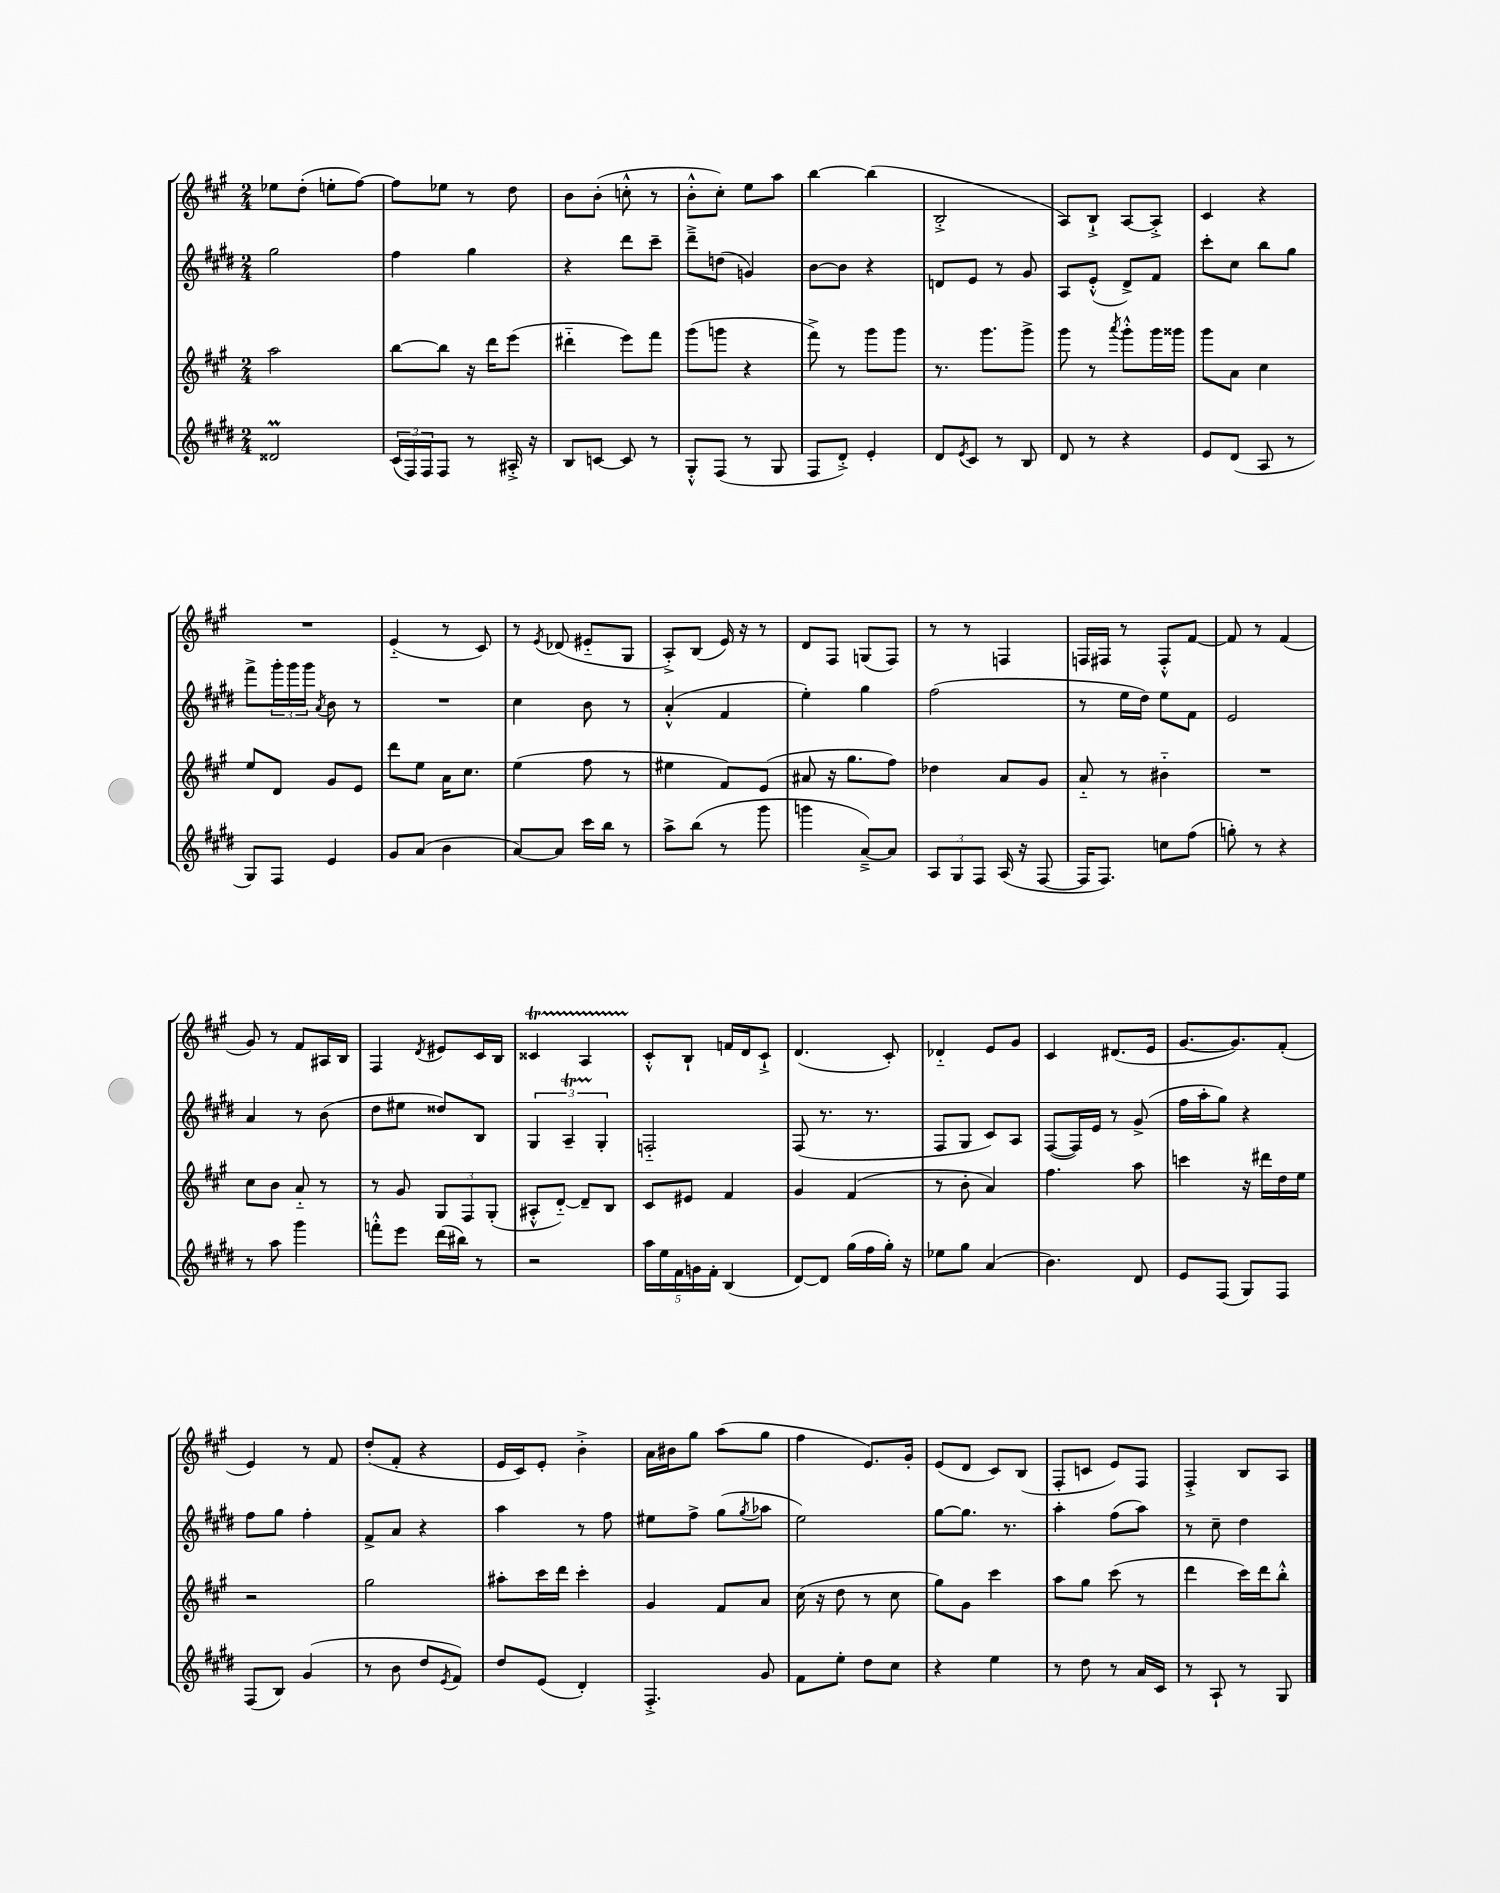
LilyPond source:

<<
\new StaffGroup <<
\new Staff = "s0" {
    \clef treble \key a \major \numericTimeSignature \time 2/4
    ees''8 d''8-.( e''8-. fis''8~) |
    fis''8 ees''8 r8 d''8 |
    b'8 b'8-.( c''8-.-^ r8 |
    b'8-.-^ cis''8-.) e''8 a''8 |
    b''4~ b''4( |
    b2-.-> |
    a8) b8-!-> a8~ a8-.-> |
    cis'4 r4 |
    R2 |
    e'4-_( r8 cis'8) |
    r8 \acciaccatura { e'8 } des'8( eis'8-_ gis8 |
    a8-.->) b8( e'16) r16 r8 |
    d'8 fis8 g8( fis8) |
    r8 r8 f4 |
    f16 fis16 r8 fis8-.-^ fis'8~ |
    fis'8 r8 fis'4( |
    gis'8) r8 fis'8 ais16 b16 |
    fis4 \acciaccatura { d'8 } eis'8 cis'16 b16 |
    cisis'4\startTrillSpan a4 |
    cis'8-.-^\stopTrillSpan b8-! f'16 d'16 cis'8-!-> |
    d'4.( cis'8-.) |
    des'4-_ e'8 gis'8 |
    cis'4 dis'8.( e'16 |
    gis'8.~ gis'8.) fis'8-.( |
    e'4) r8 fis'8 |
    d''8-.( fis'8-. r4 |
    e'16 cis'16) e'8-. b'4-.-> |
    a'16 bis'16 gis''8 a''8( gis''8 |
    fis''4 e'8.) gis'16-. |
    e'8( d'8 cis'8) b8( |
    fis8-. c'8 e'8) fis8 |
    fis4-.-> b8 a8 \bar "|." |
}
\new Staff = "s1" {
    \clef treble \key e \major \numericTimeSignature \time 2/4
    gis''2 |
    fis''4 gis''4 |
    r4 dis'''8 cis'''8-- |
    dis'''8---> d''8( g'4) |
    b'8~ b'8 r4 |
    d'8 e'8 r8 gis'8 |
    a8 e'8-.-^( dis'8->) fis'8 |
    cis'''8-. cis''8 b''8 gis''8 |
    fis'''8-> \tuplet 3/2 { gis'''16-. gis'''16 gis'''16 } \acciaccatura { a'8 } b'8 r8 |
    R2 |
    cis''4 b'8 r8 |
    a'4-.-^( fis'4 |
    e''4-.) gis''4 |
    fis''2( |
    r8 e''16 dis''16) e''8 fis'8 |
    e'2 |
    a'4 r8 b'8( |
    dis''8 eis''8 disis''8) b8 |
    \tuplet 3/2 { gis4 a4--\startTrillSpan gis4-.\stopTrillSpan } |
    f2-_ |
    fis8( r8. r8. |
    fis8 gis8 cis'8) a8 |
    fis8~( fis16) e'16 r8 gis'8->( |
    fis''16 a''16-. gis''8) r4 |
    fis''8 gis''8 fis''4-. |
    fis'8-> a'8 r4 |
    a''4 r8 fis''8 |
    eis''8 fis''8-> gis''8( \acciaccatura { gis''8 } aes''8 |
    e''2) |
    gis''8~ gis''8. r8. |
    a''4-. fis''8( a''8) |
    r8 cis''8-- dis''4 \bar "|." |
}
\new Staff = "s2" {
    \clef treble \key a \major \numericTimeSignature \time 2/4
    a''2 |
    b''8~ b''8 r16 d'''16 e'''8( |
    dis'''4-_ e'''8) fis'''8 |
    gis'''8( g'''8 r4 |
    fis'''8->) r8 gis'''8 gis'''8 |
    r8. gis'''8. gis'''8-> |
    gis'''8 r8 \acciaccatura { a'''8 } gis'''8-.-^ gis'''16 gisis'''16 |
    gis'''8 a'8 cis''4 |
    e''8 d'8 gis'8 e'8 |
    d'''8 e''8 a'16 cis''8. |
    e''4( fis''8 r8 |
    eis''4 fis'8) e'8( |
    ais'8 r16 gis''8. fis''8) |
    des''4 a'8 gis'8 |
    a'8-_ r8 bis'4-_ |
    R2 |
    cis''8 b'8 a'8-_ r8 |
    r8 gis'8 \tuplet 3/2 { gis8 fis8 gis8-.( } |
    ais8-.-^ d'8~-_) d'8-- b8 |
    cis'8 eis'8 fis'4 |
    gis'4 fis'4( |
    r8 b'8-. a'4) |
    fis''4. a''8 |
    c'''4 r16 dis'''16 d''16 e''16 |
    r2 |
    gis''2 |
    ais''8-. cis'''16 d'''16 cis'''4-. |
    gis'4 fis'8 a'8 |
    cis''16( r16 d''8 r8 cis''8 |
    gis''8) gis'8 cis'''4 |
    a''8 gis''8 cis'''8( r8 |
    d'''4 cis'''16) d'''16 b''8-.-^ \bar "|." |
}
\new Staff = "s3" {
    \clef treble \key e \major \numericTimeSignature \time 2/4
    disis'2\prall |
    \tuplet 3/2 { cis'16( fis16) fis16 } fis8 r8 ais16-.-> r16 |
    b8 c'8~ c'8 r8 |
    gis8-.-^ fis8( r8 gis8 |
    fis8 dis'8-.->) e'4-. |
    dis'8 \acciaccatura { e'8 } cis'8 r8 b8 |
    dis'8 r8 r4 |
    e'8 dis'8( a8 r8 |
    gis8) fis8 e'4 |
    gis'8 a'8( b'4 |
    a'8~) a'8 cis'''16 b''16 r8 |
    a''8-> b''8( r8 gis'''8 |
    g'''4 a'8~--->) a'8 |
    \tuplet 3/2 { a8 gis8 fis8 } a16( r16 fis8~ |
    fis16 fis8.) c''8 fis''8( |
    g''8-.) r8 r4 |
    r8 a''8 gis'''4 |
    f'''8-.-^ e'''8 dis'''16( bis''16) r8 |
    r2 |
    \tuplet 5/4 { a''16 e''16 fis'16 g'16 fis'16-. } b4( |
    dis'8~) dis'8 gis''16( fis''16 gis''16-.) r16 |
    ees''8 gis''8 a'4( |
    b'4.) dis'8 |
    e'8 fis8( gis8) fis8 |
    fis8( b8) gis'4( |
    r8 b'8 dis''8 \acciaccatura { e'8 } fis'8) |
    dis''8 e'8( dis'4-.) |
    fis4.-.-> gis'8 |
    fis'8 e''8-. dis''8 cis''8 |
    r4 e''4 |
    r8 dis''8 r8 a'16 cis'16 |
    r8 a8-! r8 gis8 \bar "|." |
}
>>
>>
\layout { \context { \Score \remove "Bar_number_engraver" } }
